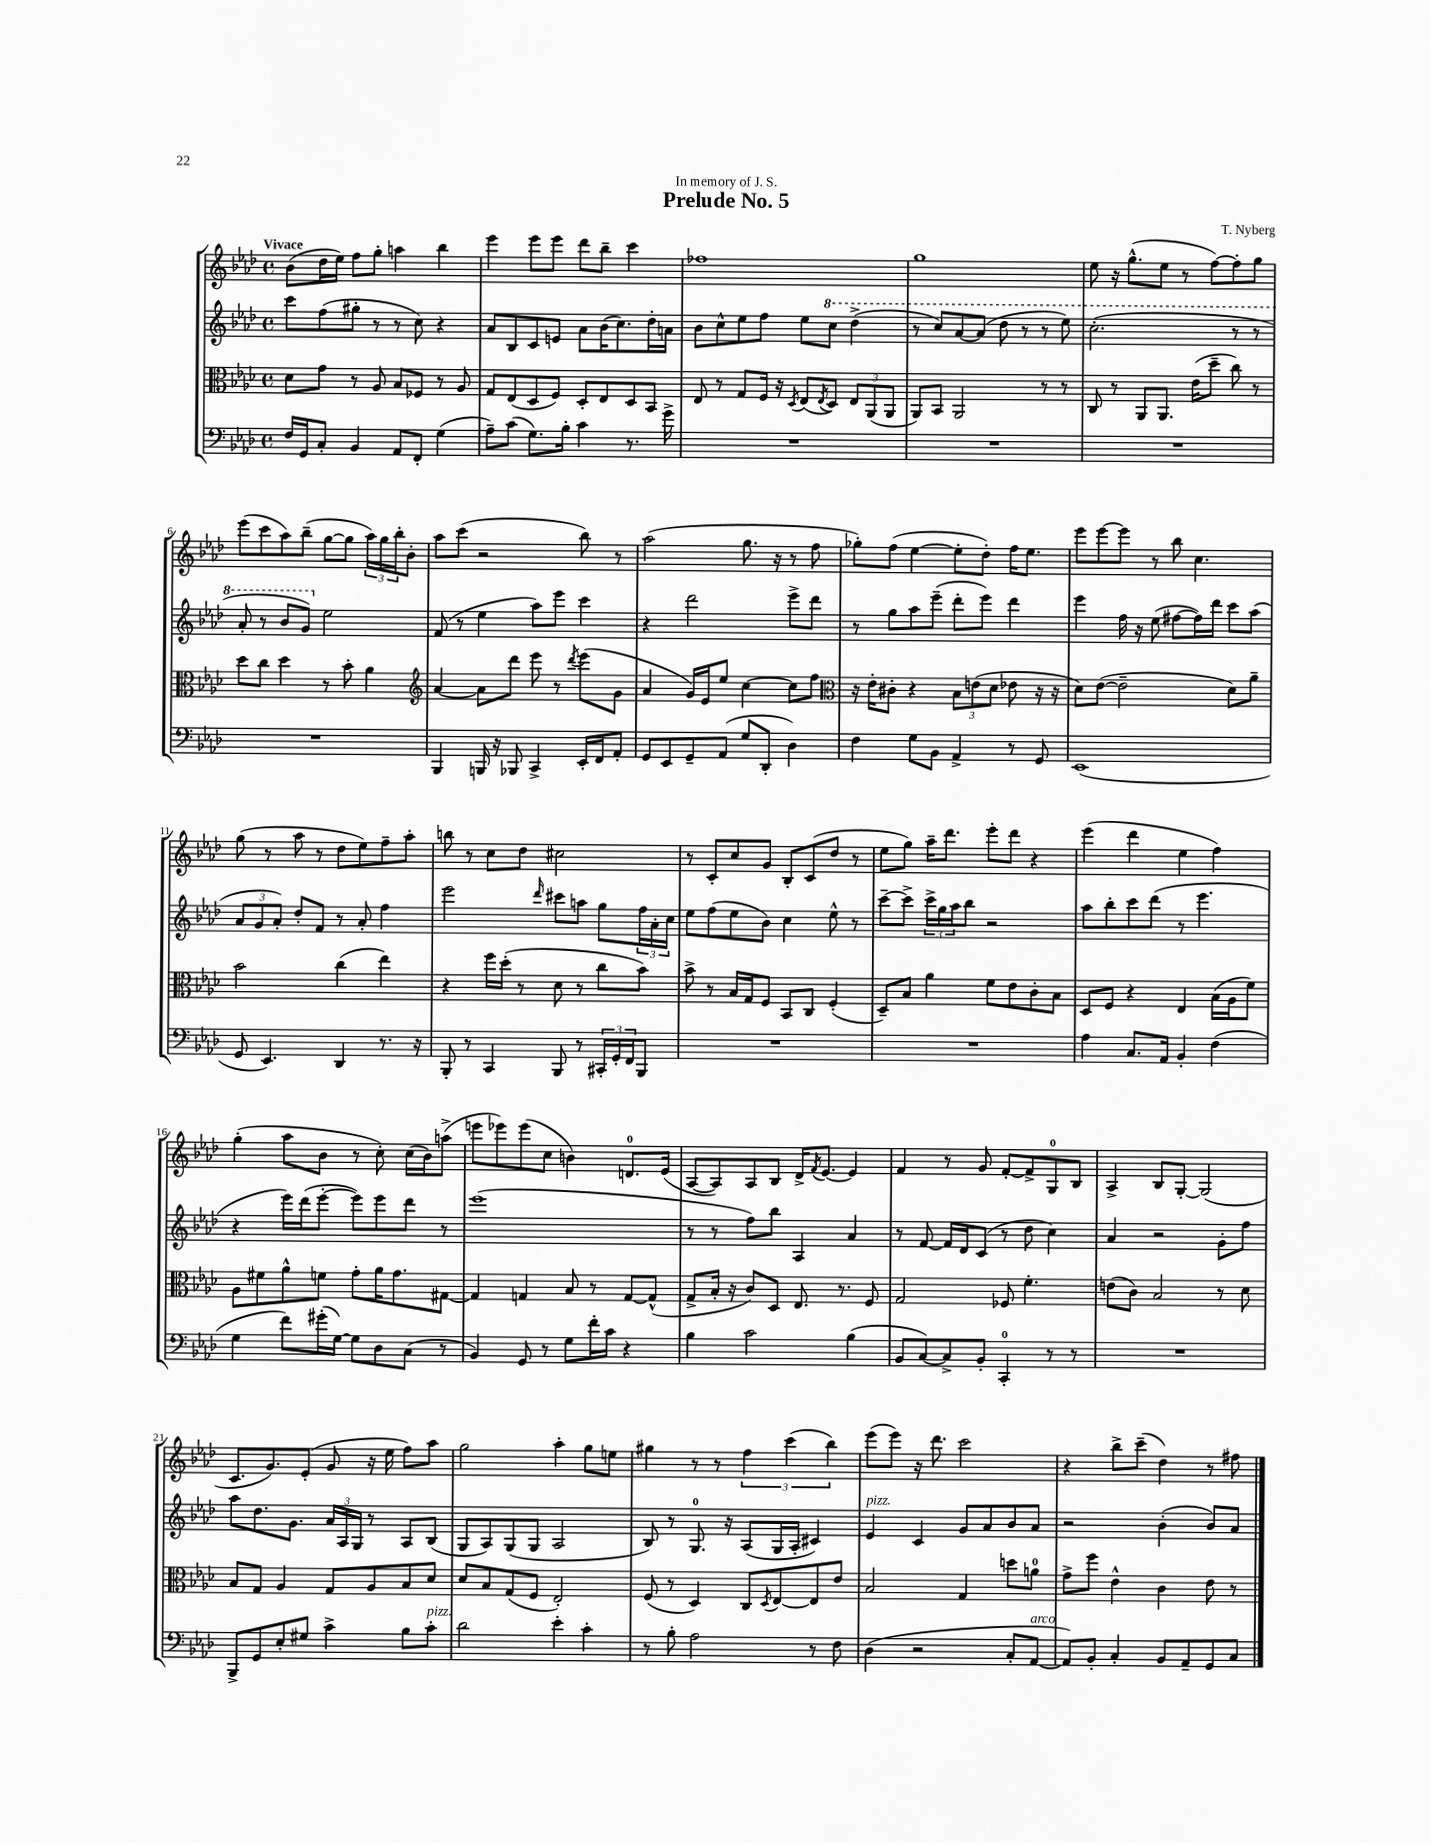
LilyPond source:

\header { title = "Prelude No. 5" composer = "T. Nyberg" dedication = "In memory of J. S." }
<<
\new StaffGroup <<
\new Staff = "s0" {
    \clef treble \key aes \major \defaultTimeSignature \time 4/4 \tempo "Vivace"
    bes'8( des''16 ees''16) f''8 g''8-. a''4 bes''4 |
    ees'''4 ees'''8 ees'''8 des'''8 bes''8-- c'''4 |
    fes''1 |
    g''1 |
    ees''8 r16 g''8.-^( ees''8 r8 f''8~) f''8-. g''8 |
    ees'''8( c'''8 aes''8) bes''8--( g''8~ g''8 \tuplet 3/2 { aes''16) g''16 bes''16-. } bes'8-. |
    aes''8 c'''8( r2 bes''8) r8 |
    aes''2( g''8. r16 r8 f''8 |
    ges''8-.) f''8( ees''4~ ees''8-. des''8-.) f''16 ees''8. |
    ees'''8 ees'''8~ ees'''8 r8 bes''8 c''4. |
    g''8( r8 aes''8 r8 des''8 ees''8) f''8-- aes''8-. |
    b''8 r8 c''8 des''8 cis''2 |
    r8 c'8-. c''8 g'8 bes8-. c'8( des''8 r8 |
    ees''8 g''8) aes''16-- des'''8. ees'''8-. des'''8 r4 |
    ees'''4( des'''4 ees''4 f''4) |
    g''4-.( aes''8 bes'8 r8 c''8-.) c''16( bes'16) a''8->( |
    e'''8 ees'''8) ees'''8( c''8 b'4) d'8.-0 ees'16( |
    aes8~ aes8) aes8 bes8 des'16-> \acciaccatura { f'8 } ees'8.~ ees'4 |
    f'4 r8 g'8 f'8~-. f'8-> g8-0 bes8 |
    aes4-> bes8 g8~-. g2( |
    c'8. g'8.) ees'8-.( g'8 r16 ees''16 f''8) aes''8 |
    g''2 aes''4-. g''8 e''8 |
    gis''4 r8 r8 \tuplet 3/2 { f''4 c'''4( bes''4) } |
    ees'''8( ees'''8) r16 des'''8. c'''2 |
    r4 bes''8-> c'''8--( des''4) r8 fis''8 \bar "|." |
}
\new Staff = "s1" {
    \clef treble \key aes \major \defaultTimeSignature \time 4/4
    c'''8 f''8( gis''8-. r8 r8 c''8) r4 |
    aes'8 bes8 c'8 e'8 aes'8 bes'16( c''8.) des''16-. a'16 |
    bes'8 c''8-^ ees''8 f''8 ees''8 \ottava #1 c'''8 des'''4->( |
    r8 c'''8) aes''8~ aes''8( des'''8 r8 r8 ees'''8) |
    c'''2.-.( r8 r8 |
    aes''8-. r8 bes''8 g''8) \ottava #0 ees''2 |
    f'8( r8 ees''4 aes''8) ees'''8 c'''4 |
    r4 des'''2 ees'''8-> des'''8 |
    r8 g''8 aes''8 ees'''8--( des'''8-. ees'''8) des'''4 |
    ees'''4 f''16 r16 ees''8( fis''8~ fis''16) des'''16 c'''8 aes''8( |
    \tuplet 3/2 { aes'8 g'8 aes'8-.) } des''8-. f'8 r8 aes'8-. f''4 |
    ees'''2 \grace { des'''16 } cis'''8 a''8 g''8 \tuplet 3/2 { f''16 aes'16-. c''16 } |
    ees''8 f''8( ees''8 bes'8) c''4 ees''8-^ r8 |
    c'''8~-- c'''8-> \tuplet 3/2 { c'''16-> g''16 aes''16 } bes''8 r2 |
    aes''8 bes''8-. c'''8 des'''8( r8 ees'''4. |
    r4 ees'''16) des'''16( ees'''8~-. ees'''8) ees'''8 des'''8 r8 |
    ees'''1( |
    r8 r8 f''8) bes''8 aes4 aes'4 |
    r8 f'8~ f'16 des'16 c'8( r8 des''8 c''4) |
    aes'4 r2 g'8-. f''8 |
    aes''8 des''8. g'8. \tuplet 3/2 { aes'16 aes16 g16 } r8 aes8 bes8( |
    g8 aes8) g8( g8 aes2 |
    bes8) r8 g8.-0 r16 aes8( g16 aes16-. cis'4) |
    ees'4^\markup { \italic "pizz." } c'4 g'8 aes'8 bes'8 aes'8 |
    r2 bes'4-.( bes'8) aes'8 \bar "|." |
}
\new Staff = "s2" {
    \clef alto \key aes \major \defaultTimeSignature \time 4/4
    des'8 g'8 r8 aes8 bes8 fes8 r8 aes8 |
    g8 ees8( des8 f8) des8-. ees8 des8 bes,8 |
    ees8 r8 g8 f16 r16 \acciaccatura { des8 } ees8( \acciaccatura { ees8 } des8) \tuplet 3/2 { ees8 aes,8( aes,8 } |
    aes,8) bes,8 aes,2 r8 r8 |
    c8 r8 aes,8 aes,8. ees'16( des''8-- c''8) r8 |
    des''8 c''8 des''4 r8 bes'8-. aes'4 |
    \clef treble aes'4~ aes'8 des'''8 ees'''8 r8 \acciaccatura { des'''8 } ees'''8( g'8 |
    aes'4 g'16) ees'16 ees''8 c''4~ c''8 f''8 |
    \clef alto r16 ees'16-. cis'8-. r4 \tuplet 3/2 { bes8 e'8( des'8 } ees'8 r16 r16 |
    des'8) ees'8~( ees'2-- des'8) aes'8-- |
    bes'2 c''4( ees''4) |
    r4 f''16 des''16-.( r8 des'8 r8 c''8 bes'8) |
    bes'8-> r8 bes16 g16 f8 bes,8 c8 f4-.( |
    des8--) bes8 aes'4 f'8 ees'8 c'8-. bes8 |
    des8 f8 r4 ees4 bes16( aes16 f'8) |
    aes8 fis'8 aes'8-^ f'8 g'8-. aes'16 g'8. gis8~ |
    gis4 g4 bes8 r8 g8~ g8-^( |
    g8-> bes16-. r16 c'8) des8 ees8. r8. f8 |
    g2 fes8 f'4.-. |
    e'8( c'8) bes2 r8 des'8 |
    bes8 g8 aes4 g8 aes8 bes8 des'8 |
    des'8 bes8 g8( f8 ees2-.) |
    f8( r8 des4) c8 \acciaccatura { des8 } ees8~ ees8 ees'8 |
    bes2 g4 d''8 a'8-0 |
    g'8-> f''8 ees'4-^ c'4 ees'8 r8 \bar "|." |
}
\new Staff = "s3" {
    \clef bass \key aes \major \defaultTimeSignature \time 4/4
    f16 g,16 c8-. bes,4 aes,8 f,8-. g4( |
    aes8--) c'8( g8.) bes16-. c'4 r8. g'16-> |
    R1 |
    R1 |
    R1 |
    R1 |
    bes,,4 b,,16 r16 bes,,8 c,4-> ees,16-. f,16 aes,8-. |
    g,8 ees,8 g,8-- aes,8( g8 des,8-. des4) |
    f4 g8 bes,8 aes,4-> r8 g,8 |
    ees,1( |
    g,8 ees,4.) des,4 r8. r16 |
    bes,,8-. r8 c,4 bes,,8 r8 \tuplet 3/2 { cis,16-. g,16-. f,16 } bes,,8 |
    R1 |
    R1 |
    aes4 c8. aes,16 bes,4-. f4( |
    g4 f'8) gis'16-.( g16~) g8 des8 c8( r8 |
    bes,4) g,8 r8 g8 f'16-. c'16 r4 |
    bes4 c'2 bes4( |
    bes,8 c8~) c8-> bes,8-. c,4-0-. r8 r8 |
    R1 |
    bes,,8-> g,8 ees8-. gis8 c'4-> bes8 c'8-.^\markup { \italic "pizz." } |
    des'2 ees'4-. c'4-. |
    r8 bes8-. aes2 r8 f8 |
    des4( r2 c8-. aes,8~^\markup { \italic "arco" } |
    aes,8) bes,8-. c4-. bes,8 aes,8-- g,8 c8 \bar "|." |
}
>>
>>
